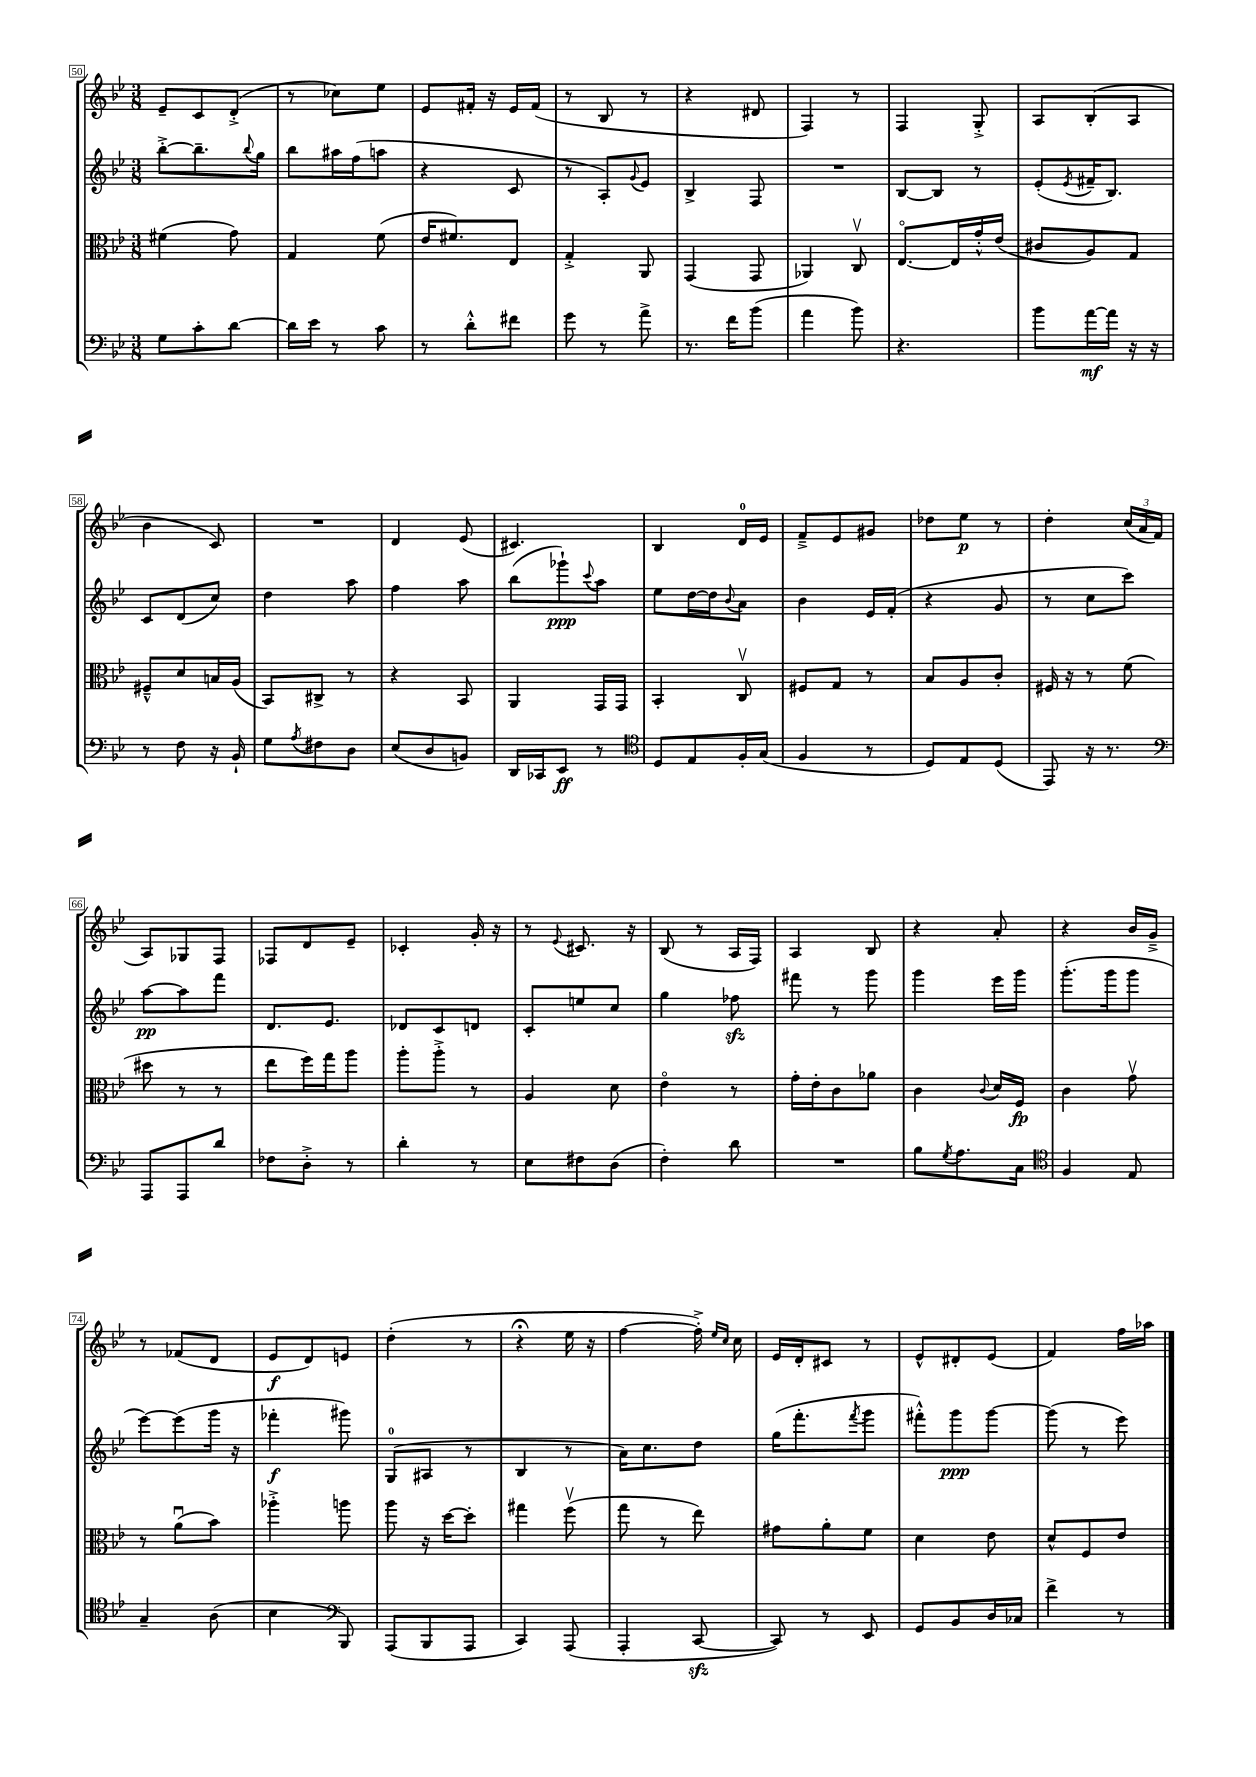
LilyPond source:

<<
\new StaffGroup <<
\new Staff = "s0" {
    \clef treble \key bes \major \numericTimeSignature \time 3/8
    ees'8-- c'8 d'8-.->( |
    r8 ces''8) ees''8 |
    ees'8 fis'16-. r16 ees'16 fis'16( |
    r8 bes8 r8 |
    r4 dis'8 |
    f4) r8 |
    f4 g8-.-> |
    a8 bes8-.( a8 |
    bes'4 c'8) |
    R4. |
    d'4 ees'8( |
    cis'4.) |
    bes4 d'16-0 ees'16 |
    f'8---> ees'8 gis'8 |
    des''8 ees''8\p r8 |
    d''4-. \tuplet 3/2 { c''16( a'16 f'16 } |
    a8) ges8 f8 |
    fes8 d'8 ees'8-- |
    ces'4-. g'16-. r16 |
    r8 \appoggiatura { ees'8 } cis'8. r16 |
    bes8( r8 a16 f16) |
    a4 bes8 |
    r4 a'8-. |
    r4 bes'16 g'16---> |
    r8 fes'8( d'8 |
    ees'8\f d'8) e'8 |
    d''4-.( r8 |
    r4\fermata ees''16 r16 |
    f''4~ f''16-.->) \grace { ees''16 c''16 } c''16 |
    ees'16 d'16-. cis'8 r8 |
    ees'8-^ dis'8-. ees'8( |
    f'4) f''16 aes''16 \bar "|." |
}
\new Staff = "s1" {
    \clef treble \key bes \major \numericTimeSignature \time 3/8
    bes''8~-.-> bes''8.-- \appoggiatura { bes''8 } g''16 |
    bes''8 ais''16 f''16( a''8 |
    r4 c'8 |
    r8 a8-.) \appoggiatura { g'8 } ees'8 |
    bes4-> f8 |
    R4. |
    bes8~ bes8 r8 |
    ees'8-.( \acciaccatura { ees'8 } fis'16-- bes8.) |
    c'8 d'8( c''8) |
    d''4 a''8 |
    f''4 a''8 |
    bes''8( ges'''8-!\ppp) \appoggiatura { c'''8 } a''8 |
    ees''8 d''16~ d''16 \appoggiatura { bes'8 } a'8 |
    bes'4 ees'16 f'16-.( |
    r4 g'8 |
    r8 c''8 c'''8) |
    a''8~\pp a''8 f'''8 |
    d'8. ees'8. |
    des'8 c'8 d'8 |
    c'8-. e''8 c''8 |
    g''4 fes''8\sfz |
    fis'''8 r8 g'''8 |
    g'''4 ees'''16 g'''16 |
    g'''8.-.( g'''16 g'''8 |
    ees'''8~) ees'''8( g'''16 r16 |
    fes'''4-.\f gis'''8) |
    g8-0( ais8 r8 |
    bes4 r8 |
    a'16) c''8. d''8 |
    g''16( f'''8.-. \acciaccatura { f'''8 } g'''8 |
    fis'''8-.-^) g'''8\ppp g'''8~ |
    g'''8( r8 ees'''8) \bar "|." |
}
\new Staff = "s2" {
    \clef alto \key bes \major \numericTimeSignature \time 3/8
    fis'4( g'8) |
    g4 f'8( |
    ees'16 fis'8.) ees8 |
    g4-.-> a,8 |
    g,4( g,8 |
    aes,4) c8\upbow |
    ees8.~\flageolet ees16 g'16-.-^ ees'16( |
    cis'8 a8) g8 |
    fis8---^ d'8 b16 a16( |
    bes,8) cis8-> r8 |
    r4 bes,8 |
    a,4 g,16 g,16 |
    bes,4-. c8\upbow |
    fis8 g8 r8 |
    bes8 a8 c'8-. |
    fis16 r16 r8 f'8( |
    dis''8 r8 r8 |
    ees''8 f''16) g''16 a''8 |
    a''8-. a''8-.-> r8 |
    a4 d'8 |
    ees'4\flageolet r8 |
    g'16-. ees'16-. c'8 aes'8 |
    c'4 \appoggiatura { c'8 } d'16 f16\fp |
    c'4 g'8\upbow |
    r8 a'8\downbow( bes'8) |
    aes''4-.-> a''8 |
    a''8 r16 d''16~ d''8-. |
    gis''4 f''8\upbow( |
    g''8 r8 ees''8) |
    gis'8 a'8-. f'8 |
    d'4 ees'8 |
    d'8-^ f8 ees'8 \bar "|." |
}
\new Staff = "s3" {
    \clef bass \key bes \major \numericTimeSignature \time 3/8
    g8 c'8-. d'8~ |
    d'16 ees'16 r8 c'8 |
    r8 d'8-.-^ fis'8 |
    g'8 r8 a'8-> |
    r8. f'16 bes'8( |
    a'4 bes'8) |
    r4. |
    bes'8 a'16~\mf a'16 r16 r16 |
    r8 f8 r16 bes,16-! |
    g8 \acciaccatura { a8 } fis8 d8 |
    ees8( d8 b,8) |
    d,16 ces,16 ees,8\ff r8 |
    \clef tenor d8 ees8 f16-. g16( |
    f4 r8 |
    d8) ees8 d8( |
    ees,8) r16 r8. |
    \clef bass a,,8 a,,8 d'8 |
    fes8 d8-.-> r8 |
    d'4-. r8 |
    ees8 fis8 d8( |
    f4-.) d'8 |
    R4. |
    bes8 \acciaccatura { g8 } a8. c16 |
    \clef tenor f4 ees8 |
    g4-- a8( |
    bes4 \clef bass bes,,8) |
    a,,8( bes,,8 a,,8 |
    c,4) a,,8( |
    a,,4-. c,8~\sfz |
    c,8) r8 ees,8 |
    g,8 bes,8 d16 ces16 |
    f'4-> r8 \bar "|." |
}
>>
>>
\layout { \context { \Score currentBarNumber = #50 \override BarNumber.stencil = #(make-stencil-boxer 0.1 0.3 ly:text-interface::print) } }
